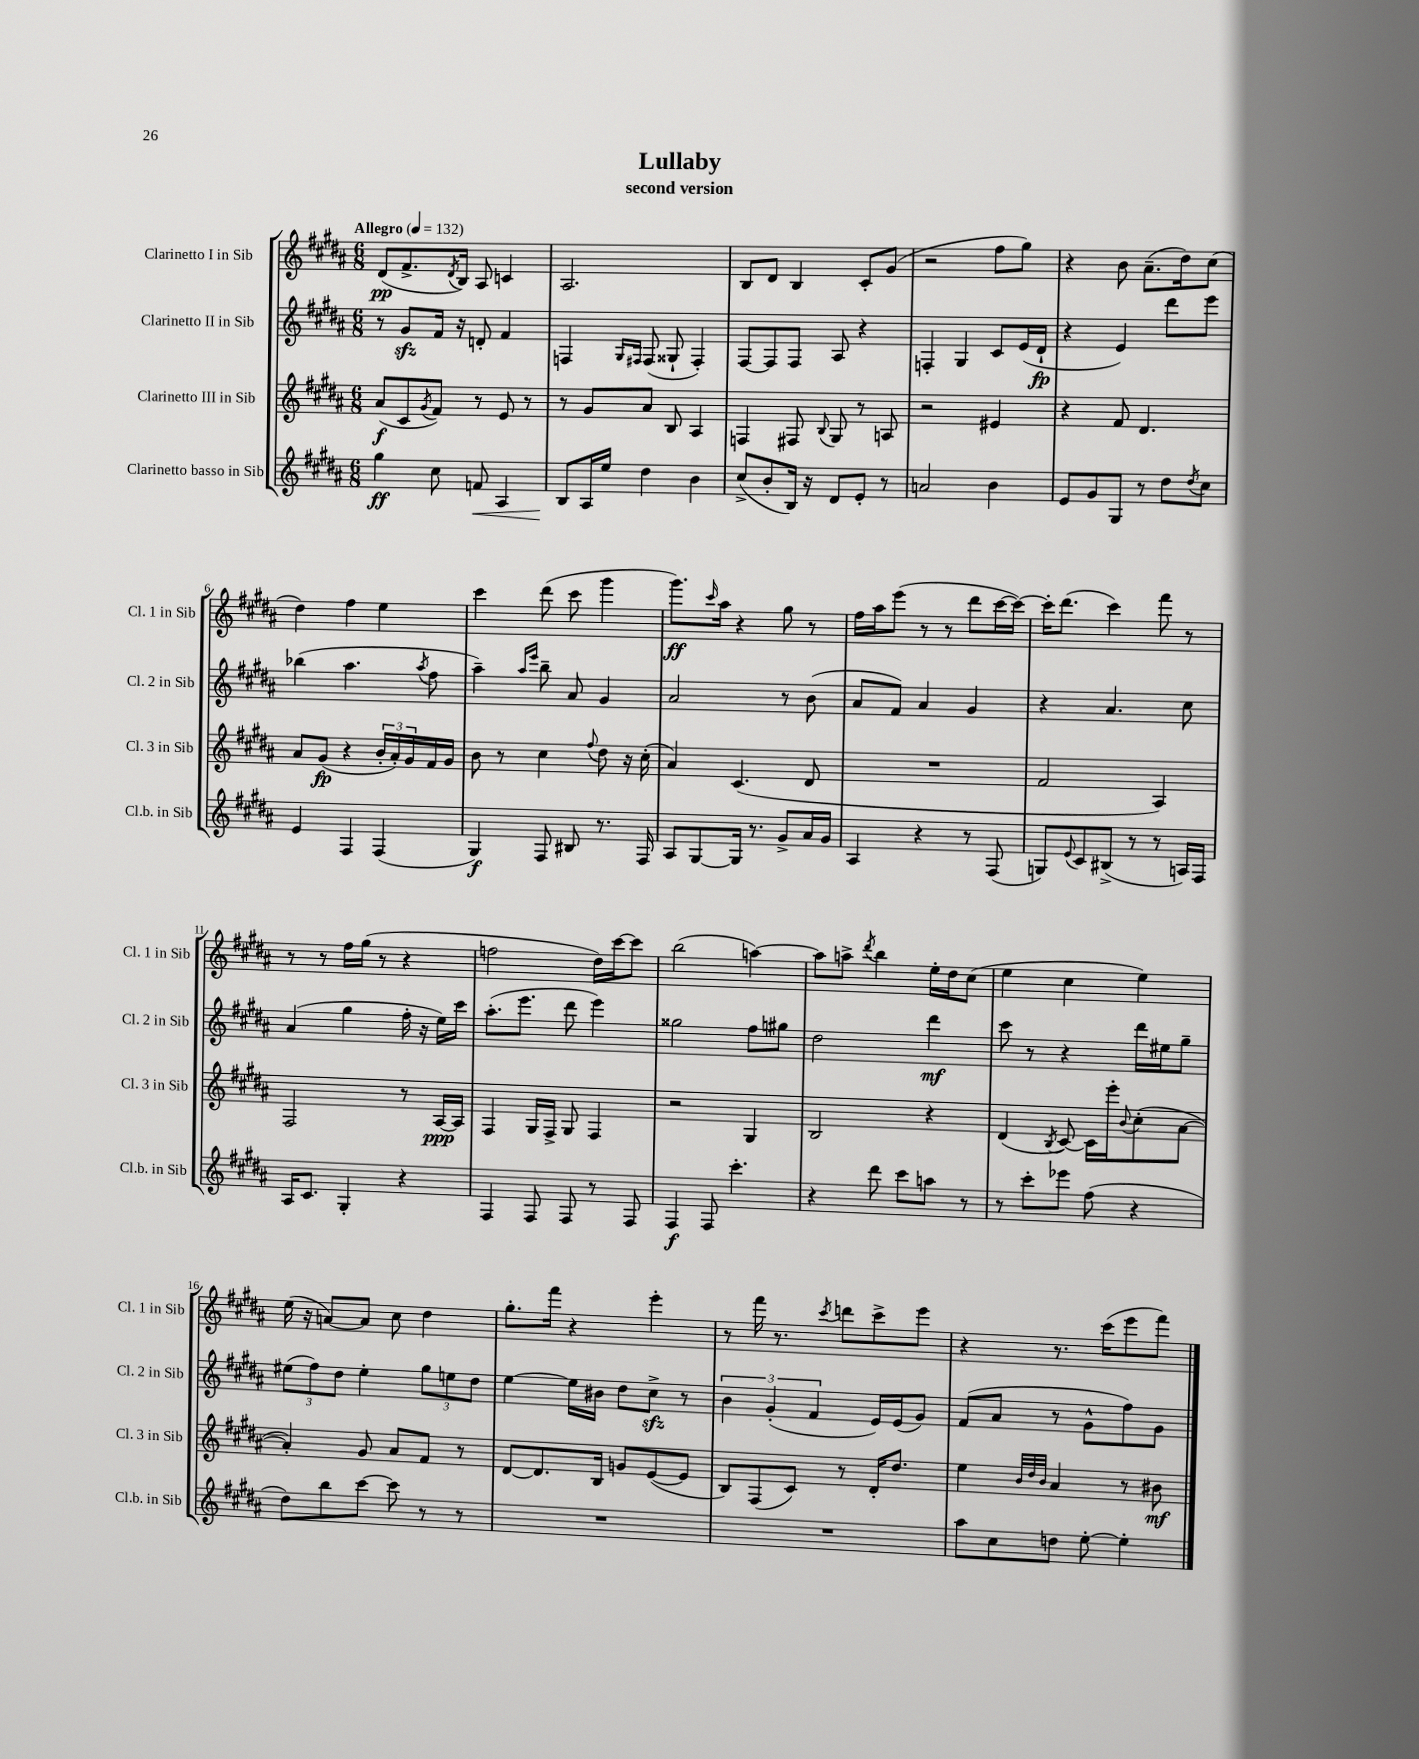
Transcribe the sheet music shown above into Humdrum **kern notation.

**kern	**kern	**kern	**kern
*staff4	*staff3	*staff2	*staff1
*clefG2	*clefG2	*clefG2	*clefG2
*k[f#c#g#d#a#]	*k[f#c#g#d#a#]	*k[f#c#g#d#a#]	*k[f#c#g#d#a#]
*M6/8	*M6/8	*M6/8	*M6/8
*MM132	*MM132	*MM132	*MM132
4gg#	(8a#	8r	(8d#
.	8c#	8g#	8.f#^
.	8qg#	.	.
8cc#	8f#)	16f#	.
.	.	.	8qd#
.	.	16r	16B)
8f	8r	8d'	8A#
4A#	8e	4f#	4c
.	8r	.	.
=	=	=	=
8B	8r	4F	2.A#
16A#	8g#	.	.
16ee	.	.	.
.	.	16qqG#	.
.	.	16qqF#	.
4dd#	8a#	(8F#	.
.	8B	8G##`	.
4b	4A#	4F#')	.
=	=	=	=
(8cc#^	4F	[8F#	8B
8b'	.	8F#]	8d#
16B)	8F#	8F#	4B
16r	.	.	.
.	8qqB	.	.
8d#	8G#	8A#	.
8e'	8r	4r	8c#'
8r	8A	.	(8g#
=	=	=	=
2a	2r	4F'	2r
.	.	4G#	.
4b	4e#	8c#	8ff#
.	.	(16e	8gg#)
.	.	16d#`	.
=	=	=	=
8e	4r	4r	4r
8g#	.	.	.
8G#	8f#	4e)	8b
8r	4.d#	.	(8.a#~
8dd#	.	8ddd#	.
.	.	.	16dd#)
8qdd#	.	.	.
8cc#	.	8eee	(8cc#
=	=	=	=
4e	8a#	(4bb-	4dd#)
.	(8g#	.	.
4F#	4r	4.aa#	4ff#
(4F#	24b'	.	4ee
.	24a#')	.	.
.	24g#	.	.
.	.	8qaa#	.
.	16f#	8ff#	.
.	16g#	.	.
=	=	=	=
4G#)	8b	4aa#~)	4ccc#
.	8r	.	.
.	.	16qqaa#	.
.	.	16qqeee	.
8F#	4cc#	8bb~	(8ddd#
8B#	.	8a#	8ccc#
.	8qqff#	.	.
8.r	8dd#	4g#	4ggg#
.	16r	.	.
16F#	(16cc#'	.	.
=	=	=	=
8A#	4a#)	2a#	8.ggg#)
[8G#	.	.	.
.	.	.	16qqccc#
.	.	.	16aa#
16G#]	(4.c#	.	4r
8.r	.	.	.
8g#^	.	8r	8gg#
16a#	8d#	(8b	8r
16g#	.	.	.
=	=	=	=
4A#	2.r	8a#	16ff#
.	.	.	16aa#
.	.	8f#)	(8eee
4r	.	4a#	8r
.	.	.	8r
8r	.	4g#	8ddd#
(8F#	.	.	[16ccc#
.	.	.	16ccc#_)
=	=	=	=
8G)	2f#	4r	16ccc#']
.	.	.	(8.ddd#
8qqe	.	.	.
8c#	.	.	.
(8B#^	.	4.a#	4ccc#)
8r	.	.	.
8r	4A#)	.	8fff#
16A)	.	8cc#	8r
16F#	.	.	.
=	=	=	=
16A#	2F#	(4a#	8r
8.c#	.	.	.
.	.	.	8r
4G#'	.	4gg#	16ff#
.	.	.	(16gg#
.	.	.	8r
4r	8r	16ff#'	4r
.	.	16r	.
.	[16A#	16ee)	.
.	16A#]	16ccc#	.
=	=	=	=
4F#	4F#	(8.aa#'	2ff
.	.	8.eee	.
8F#	16G#	.	.
.	16F#^	.	.
8F#	8G#	8ddd#	.
8r	4F#	4eee)	16dd#)
.	.	.	[16ccc#
8F#	.	.	8ccc#]
=	=	=	=
4F#	2r	2gg##	(2bb
8F#	.	.	.
4.ccc#'	.	.	.
.	4G#	8ff#	[4aa)
.	.	8gg#	.
=	=	=	=
4r	2B	2dd#	8aa]
.	.	.	8aa^
.	.	.	8qddd#
8ddd#	.	.	4bb
8ccc#	.	.	.
8aa	4r	4ddd#	16ee'
.	.	.	16dd#
8r	.	.	(8cc#
=	=	=	=
8r	(4d#	8ccc#	4ee
8ccc#'	.	8r	.
.	8qB	.	.
8eee-	[8c#)	4r	4cc#
(8ff#	16c#]	.	.
.	16eee'	.	.
.	8qqb	.	.
4r	(8cc#'	16ddd#	4ee)
.	.	16ee#	.
.	[8a#	8gg#~	.
=	=	=	=
8dd#)	4a#'])	(12ee#	(16ee
.	.	.	16r
.	.	12ff#)	.
8bb	.	.	[8a)
.	.	12dd#	.
[8ccc#	8g#	4ee#'	8a]
8ccc#]	8a#	.	8cc#
8r	8f#	12gg#	4dd#
.	.	12ee	.
8r	8r	.	.
.	.	12dd#	.
=	=	=	=
2.r	[8d#	[4ee	8.gg#'
.	8.d#]	.	.
.	.	.	16fff#
.	.	16ee]	4r
.	16B	16b#	.
.	8g	8dd#	.
.	([8e	8cc#^	4eee'
.	8e]	8r	.
=	=	=	=
2.r	8B)	6b	8r
.	(8F#	.	16fff#
.	.	(6g#'	.
.	.	.	8.r
.	8c#)	.	.
.	.	6f#	.
.	.	.	8qccc#
.	8r	.	8ddd
.	16d#'	16e)	8ccc#^
.	8.dd#	(16e	.
.	.	8g#)	8eee
=	=	=	=
8aa#	4ee	(8f#	4r
8cc#	.	8a#	.
.	32qqb	.	.
.	32qqdd#	.	.
.	32qqb	.	.
8dd	4a#	8r	8.r
[8ee'	.	8g#^^	.
.	.	.	(16ccc#
4ee']	8r	8ff#)	8eee
.	8b#	8g#	8fff#)
==	==	==	==
*-	*-	*-	*-
